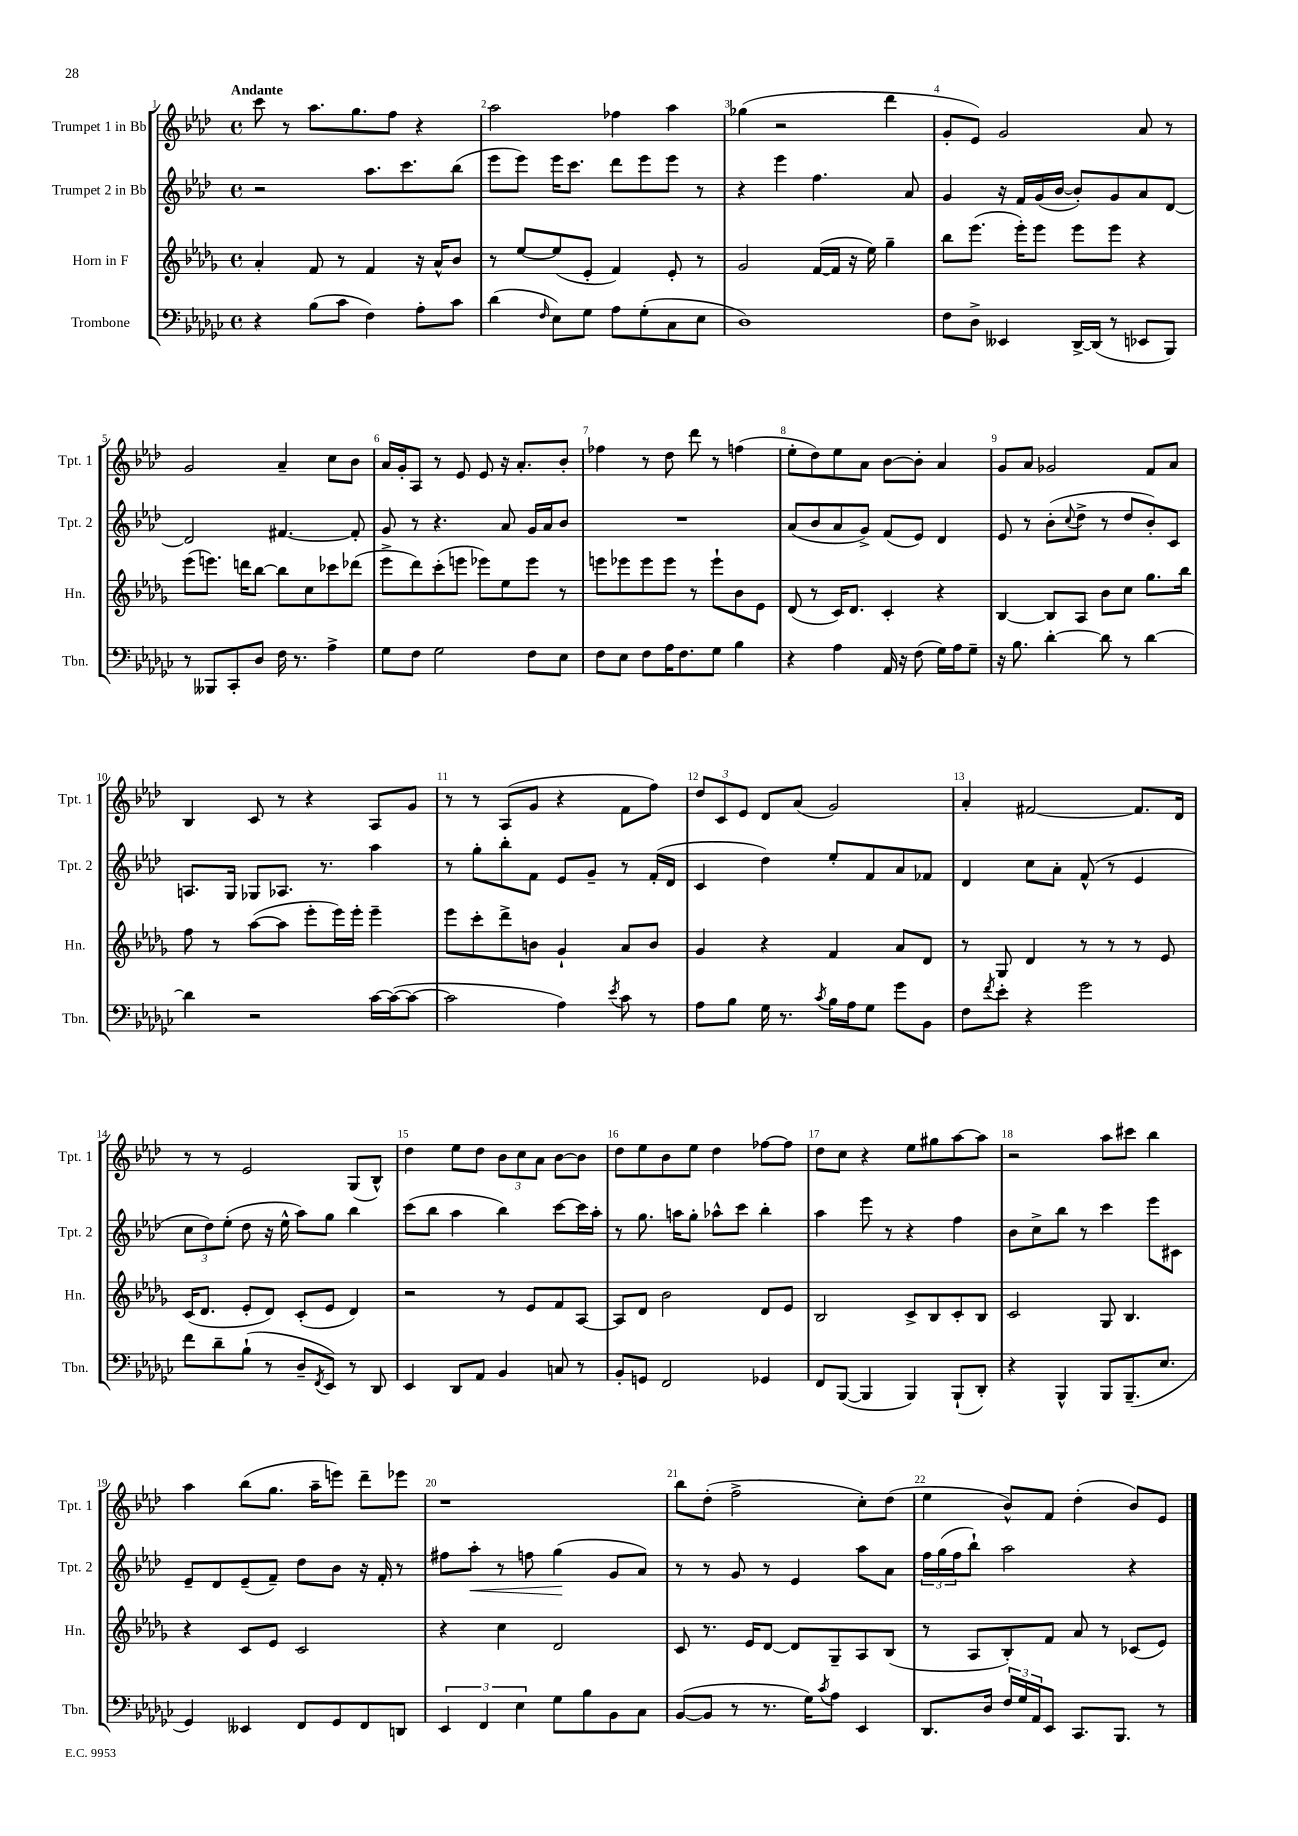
<<
\new StaffGroup <<
\new Staff = "s0" \with { instrumentName = "Trumpet 1 in Bb" shortInstrumentName = "Tpt. 1" } {
    \clef treble \key aes \major \defaultTimeSignature \time 4/4 \tempo "Andante"
    c'''8 r8 aes''8. g''8. f''8 r4 |
    aes''2 fes''4 aes''4 |
    ges''4( r2 des'''4 |
    g'8-. ees'8) g'2 aes'8 r8 |
    g'2 aes'4-- c''8 bes'8 |
    aes'16 g'16-. aes8 r8 ees'8 ees'8 r16 aes'8.-. bes'8-. |
    fes''4 r8 des''8 des'''8 r8 f''4( |
    ees''8-. des''8) ees''8 aes'8 bes'8~ bes'8-. aes'4 |
    g'8 aes'8 ges'2 f'8 aes'8 |
    bes4 c'8 r8 r4 aes8 g'8 |
    r8 r8 aes8( g'8 r4 f'8 f''8) |
    \tuplet 3/2 { des''8 c'8 ees'8 } des'8 aes'8( g'2) |
    aes'4-. fis'2~ fis'8. des'16 |
    r8 r8 ees'2 g8( bes8-^) |
    des''4 ees''8 des''8 \tuplet 3/2 { bes'8 c''8 aes'8 } bes'8~ bes'8 |
    des''8 ees''8 bes'8 ees''8 des''4 fes''8~ fes''8 |
    des''8 c''8 r4 ees''8 gis''8 aes''8~ aes''8 |
    r2 aes''8 cis'''8 bes''4 |
    aes''4 bes''8( g''8. aes''16-- e'''8) des'''8-- ees'''8 |
    r1 |
    bes''8 des''8-.( f''2-> c''8-.) des''8( |
    ees''4 bes'8-^) f'8 des''4-.( bes'8) ees'8 \bar "|." |
}
\new Staff = "s1" \with { instrumentName = "Trumpet 2 in Bb" shortInstrumentName = "Tpt. 2" } {
    \clef treble \key aes \major \defaultTimeSignature \time 4/4
    r2 aes''8. c'''8. bes''8( |
    ees'''8 ees'''8) ees'''16 c'''8. des'''8 ees'''8 ees'''8 r8 |
    r4 ees'''4 f''4. aes'8 |
    g'4 r16 f'16 g'16( bes'16~ bes'8-.) g'8 aes'8 des'8~ |
    des'2 fis'4.~ fis'8-. |
    g'8 r8 r4. aes'8 g'16 aes'16 bes'8 |
    R1 |
    aes'8( bes'8 aes'8 g'8->) f'8( ees'8) des'4 |
    ees'8 r8 bes'8-.( \appoggiatura { c''8 } des''8-> r8 des''8 bes'8-.) c'8 |
    a8. g16 ges8 aes8. r8. aes''4 |
    r8 g''8-. bes''8-. f'8 ees'8 g'8-- r8 f'16-.( des'16 |
    c'4 des''4) ees''8-. f'8 aes'8 fes'8 |
    des'4 c''8 aes'8-. f'8-^( r8 ees'4 |
    \tuplet 3/2 { c''8 des''8) ees''8-.( } des''8 r16 ees''16-^ aes''8) g''8 bes''4 |
    c'''8( bes''8 aes''4 bes''4) c'''8~ c'''16 aes''16-. |
    r8 g''8. a''16 g''8-. aes''8-^ c'''8 bes''4-. |
    aes''4 ees'''8 r8 r4 f''4 |
    bes'8 c''8-> bes''8 r8 c'''4 ees'''8 cis'8 |
    ees'8-- des'8 ees'8--( f'8--) des''8 bes'8 r16 f'16-. r8 |
    fis''8 aes''8-.\< r8 f''8 g''4\!( g'8 aes'8) |
    r8 r8 g'8 r8 ees'4 aes''8 aes'8 |
    \tuplet 3/2 { f''16 g''16( f''16 } bes''8-!) aes''2 r4 \bar "|." |
}
\new Staff = "s2" \with { instrumentName = "Horn in F" shortInstrumentName = "Hn." } {
    \clef treble \key des \major \defaultTimeSignature \time 4/4
    aes'4-. f'8 r8 f'4 r16 aes'16-^ bes'8 |
    r8 ees''8~ ees''8( ees'8-. f'4) ees'8-. r8 |
    ges'2 f'16~( f'16 r16 ees''16) ges''4-- |
    bes''8 ees'''8.( ees'''16-.) ees'''8 ees'''8 ees'''8 r4 |
    ees'''8( e'''8.) d'''16 bes''8~ bes''8 c''8 ces'''8 des'''8( |
    ees'''8-> des'''8) c'''8-.( e'''8 ees'''8) ees''8 ees'''8 r8 |
    e'''8 ees'''8 ees'''8 ees'''8 r8 ees'''8-! bes'8 ees'8 |
    des'8( r8 c'16) des'8. c'4-. r4 |
    bes4~ bes8 aes8 bes'8 c''8 ges''8. bes''16 |
    f''8 r8 aes''8~( aes''8 ees'''8-. ees'''16) ees'''16-. ees'''4-- |
    ees'''8 c'''8-. des'''8-> b'8 ges'4-! aes'8 b'8 |
    ges'4 r4 f'4 aes'8 des'8 |
    r8 ges8 des'4 r8 r8 r8 ees'8 |
    c'16( des'8. ees'8-. des'8) c'8-.( ees'8 des'4) |
    r2 r8 ees'8 f'8 aes8~ |
    aes8 des'8 bes'2 des'8 ees'8 |
    bes2 c'8-> bes8 c'8-. bes8 |
    c'2 ges8 bes4. |
    r4 c'8 ees'8 c'2 |
    r4 c''4 des'2 |
    c'8 r8. ees'16 des'8~ des'8 ges8-- aes8 bes8( |
    r8 aes8 bes8-.) f'8 aes'8 r8 ces'8( ees'8) \bar "|." |
}
\new Staff = "s3" \with { instrumentName = "Trombone" shortInstrumentName = "Tbn." } {
    \clef bass \key ges \major \defaultTimeSignature \time 4/4
    r4 bes8( ces'8 f4) aes8-. ces'8 |
    des'4( \grace { f16 } ees8) ges8 aes8 ges8-.( ces8 ees8 |
    des1) |
    f8 des8-> eeses,4 des,16~-> des,16( r8 ees,8 bes,,8) |
    r8 beses,,8 ces,8-. des8 f16 r8. aes4-> |
    ges8 f8 ges2 f8 ees8 |
    f8 ees8 f8 aes16 f8. ges8 bes4 |
    r4 aes4 aes,16 r16 f8( ges16) aes16 ges8-- |
    r16 bes8. des'4~-. des'8 r8 des'4~ |
    des'4 r2 ces'16~ ces'16~( ces'8~ |
    ces'2 aes4) \acciaccatura { ees'8 } ces'8 r8 |
    aes8 bes8 ges16 r8. \acciaccatura { ces'8 } bes16 aes16 ges8 ges'8 bes,8 |
    f8 \acciaccatura { f'8 } ees'8-. r4 ges'2 |
    f'8 des'8-- bes8-!( r8 des8-- \acciaccatura { f,8 } ees,8) r8 des,8 |
    ees,4 des,8 aes,8 bes,4 c8 r8 |
    bes,8-. g,8 f,2 ges,4 |
    f,8 bes,,8~( bes,,4 bes,,4) bes,,8-!( des,8-.) |
    r4 bes,,4-^ bes,,8 bes,,8.--( ees8. |
    ges,4) eeses,4 f,8 ges,8 f,8 d,8 |
    \tuplet 3/2 { ees,4 f,4 ees4 } ges8 bes8 bes,8 ces8 |
    bes,8~( bes,8 r8 r8. ges16) \acciaccatura { ces'8 } aes8 ees,4 |
    des,8. des16 \tuplet 3/2 { f16 ges16 aes,16 } ees,8 ces,8. bes,,8. r8 \bar "|." |
}
>>
>>
\layout { \context { \Score \override BarNumber.break-visibility = ##(#f #t #t) barNumberVisibility = #all-bar-numbers-visible } }
